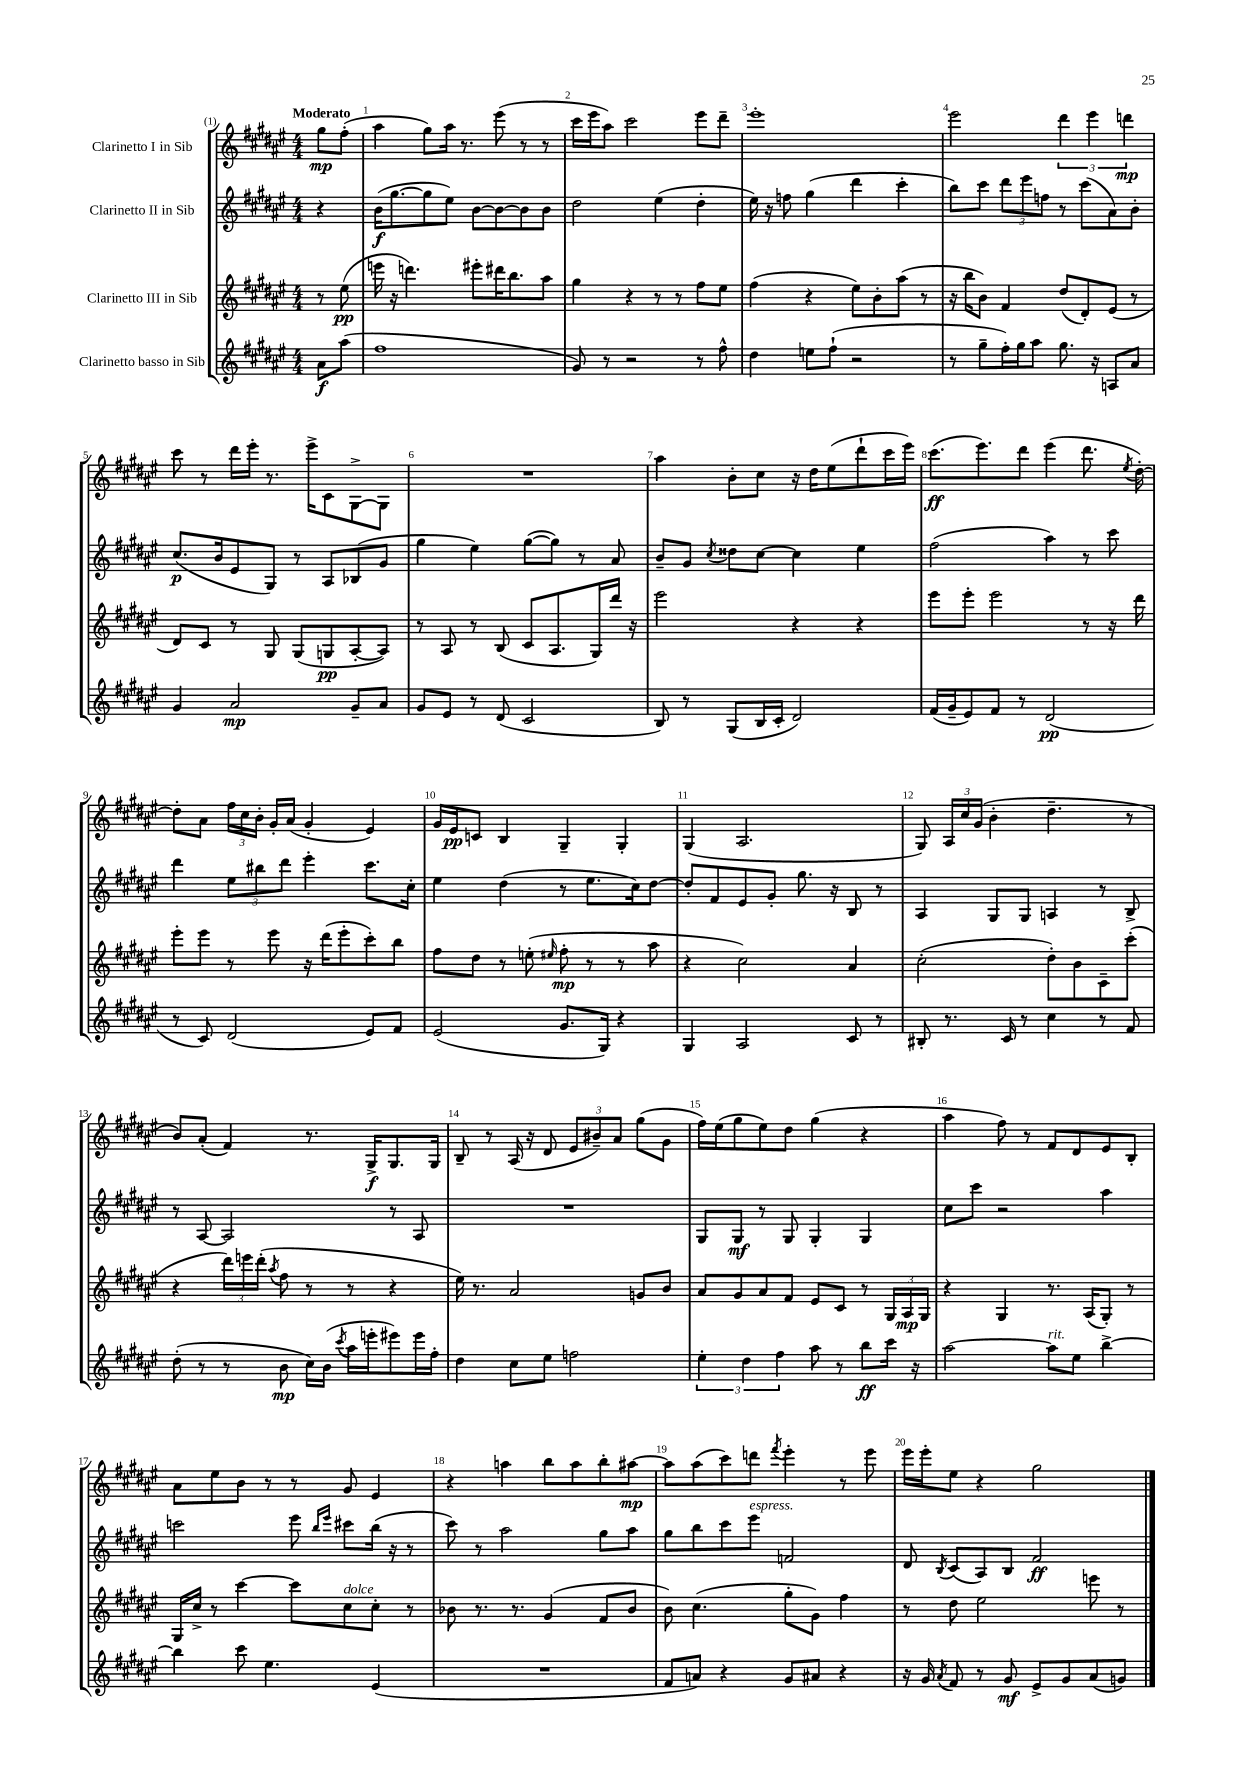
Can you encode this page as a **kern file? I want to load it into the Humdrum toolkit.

**kern	**dynam	**kern	**dynam	**kern	**dynam	**kern	**dynam
*part4	*part4	*part3	*part3	*part2	*part2	*part1	*part1
*staff4	*staff4	*staff3	*staff3	*staff2	*staff2	*staff1	*staff1
*I"Clarinetto basso in Sib	*	*I"Clarinetto III in Sib	*	*I"Clarinetto II in Sib	*	*I"Clarinetto I in Sib	*
*clefG2	*	*clefG2	*	*clefG2	*	*clefG2	*
*k[f#c#g#d#a#e#]	*	*k[f#c#g#d#a#e#]	*	*k[f#c#g#d#a#e#]	*	*k[f#c#g#d#a#e#]	*
*M4/4	*	*M4/4	*	*M4/4	*	*M4/4	*
=	=	=	=	=	=	=	=
!	!	!	!	!	!	!LO:TX:a:B:t=Moderato	!
8a#\L	f	8r	.	4r	.	8gg#\L	mp
(8aa#\J	.	(8ee#\	pp	.	.	(8ff#'\J	.
=1	=1	=1	=1	=1	=1	=1	=1
1ff#	.	16eeen\	.	(16b\KL	f	4aa#\	.
.	.	16r	.	[8.gg#\	.	.	.
.	.	4.dddn\)	.	.	.	.	.
.	.	.	.	8gg#\]	.	8gg#\L)	.
.	.	.	.	8ee#\J)	.	16aa#\Jk	.
.	.	.	.	.	.	8.r	.
.	.	8eee#X'\L	.	[8b\L	.	.	.
.	.	16ddd#X\K	.	8b\_	.	(8eee#\	.
.	.	8.bb\	.	.	.	.	.
.	.	.	.	8b\]	.	8r	.
.	.	8aa#\J	.	8b\J	.	8r	.
=2	=2	=2	=2	=2	=2	=2	=2
8g#/)	.	4gg#\	.	2dd#\	.	16ccc#\LL	.
.	.	.	.	.	.	16eee#\J	.
8r	.	.	.	.	.	8aa#\J)	.
2r	.	4r	.	.	.	2ccc#\	.
.	.	8r	.	(4ee#\	.	.	.
.	.	8r	.	.	.	.	.
8r	.	8ff#\L	.	4dd#'\	.	8eee#\L	.
8ff#^^\	.	8ee#\J	.	.	.	8ddd#~\J	.
=3	=3	=3	=3	=3	=3	=3	=3
4dd#\	.	(4ff#\	.	16ee#\)	.	1eee#'	.
.	.	.	.	16r	.	.	.
.	.	.	.	8ffn\	.	.	.
8een\L	.	4r	.	(4gg#\	.	.	.
(8ff#`\J	.	.	.	.	.	.	.
2r	.	8ee#\L)	.	4ddd#\	.	.	.
.	.	8b'\	.	.	.	.	.
.	.	(8aa#\J	.	4ccc#'\	.	.	.
.	.	8r	.	.	.	.	.
=4	=4	=4	=4	=4	=4	=4	=4
8r	.	16r	.	8bb\L)	.	2eee#\	.
.	.	16bb\KL	.	.	.	.	.
8gg#~\L	.	8b\J)	.	8ccc#\J	.	.	.
16ff#'\L)	.	4f#/	.	12ddd#\L	.	.	.
16gg#\J	.	.	.	.	.	.	.
.	.	.	.	12eee#\	.	.	.
8aa#\J	.	.	.	.	.	.	.
.	.	.	.	12ffn\J	.	.	.
8.gg#\	.	(8dd#/L	.	8r	.	6ddd#\	.
.	.	8d#'/)	.	(8ccc#\L	.	.	.
.	.	.	.	.	.	6eee#\	.
16r	.	.	.	.	.	.	.
8An/L	.	(8e#/J	.	8a#\)	.	.	.
.	.	.	.	.	.	6dddn\	mp
8a#/J	.	8r	.	8b'\J	.	.	.
!!LO:LB:g=z
=5	=5	=5	=5	=5	=5	=5	=5
4g#/	.	8d#/L)	.	(8.cc#/L	p	8ccc#\	.
.	.	8c#/J	.	.	.	8r	.
.	.	.	.	16b/k	.	.	.
2a#/	mp	8r	.	8e#/	.	16ddd#\LL	.
.	.	.	.	.	.	16eee#'\JJ	.
.	.	8G#/	.	8G#/J)	.	8.r	.
.	.	(8G#/L	.	8r	.	.	.
.	.	.	.	.	.	16eee#^\KL	.
.	.	8Gn/	pp	8A#/L	.	8c#\	.
8g#~/L	.	[8A#'/	.	(8B-X/	.	[8G#^\	.
8a#/J	.	8A#/J])	.	8g#/J	.	8G#\J]	.
=6	=6	=6	=6	=6	=6	=6	=6
8g#/L	.	8r	.	4gg#\	.	1r	.
8e#/J	.	8A#/	.	.	.	.	.
8r	.	8r	.	4ee#\)	.	.	.
(8d#/	.	(8B/	.	.	.	.	.
2c#/	.	8c#/L	.	([8gg#\L	.	.	.
.	.	8.A#/	.	8gg#\J])	.	.	.
.	.	.	.	8r	.	.	.
.	.	16G#/L)	.	.	.	.	.
.	.	16ddd#/JJ	.	8a#/	.	.	.
.	.	16r	.	.	.	.	.
=7	=7	=7	=7	=7	=7	=7	=7
8B/)	.	2eee#\	.	8b~/L	.	4aa#\	.
8r	.	.	.	8g#/J	.	.	.
.	.	.	.	8qcc#/	.	.	.
(8G#/L	.	.	.	8dd##X\L	.	8b'\L	.
16B/L	.	.	.	[8cc#\J	.	8cc#\J	.
16c#'/JJ	.	.	.	.	.	.	.
2d#/)	.	4r	.	4cc#\]	.	16r	.
.	.	.	.	.	.	16dd#\KL	.
.	.	.	.	.	.	(8ee#\	.
.	.	4r	.	4ee#\	.	8ddd#`\	.
.	.	.	.	.	.	16ccc#\L	.
.	.	.	.	.	.	16eee#\JJ)	.
=8	=8	=8	=8	=8	=8	=8	=8
(16f#/LL	.	8eee#\L	.	(2ff#\	.	(8.ccc#\L	ff
16g#~/J	.	.	.	.	.	.	.
8e#/)	.	8eee#'\J	.	.	.	.	.
.	.	.	.	.	.	8.eee#\)	.
8f#/J	.	2eee#\	.	.	.	.	.
8r	.	.	.	.	.	8ddd#\J	.
(2d#/	pp	.	.	4aa#\)	.	(4eee#\	.
.	.	8r	.	8r	.	8.ddd#\	.
.	.	16r	.	8ccc#\	.	.	.
.	.	.	.	.	.	8qee#/	.
.	.	16ddd#\	.	.	.	[16dd#'\)	.
!!LO:LB:g=z
=9	=9	=9	=9	=9	=9	=9	=9
8r	.	8eee#'\L	.	4ddd#\	.	8dd#'\L]	.
8c#/)	.	8eee#\J	.	.	.	8a#\J	.
(2d#/	.	8r	.	12ee#\L	.	24ff#\LL	.
.	.	.	.	.	.	24cc#\	.
.	.	.	.	12bb#X\	.	24b'\JJ	.
.	.	8eee#\	.	.	.	16g#'/LL	.
.	.	.	.	12ddd#\J	.	.	.
.	.	.	.	.	.	(16a#/JJ	.
.	.	16r	.	4eee#'\	.	4g#'/	.
.	.	(16ddd#\KL	.	.	.	.	.
.	.	8eee#'\	.	.	.	.	.
8e#/L)	.	8ccc#'\)	.	8.ccc#\L	.	4e#/)	.
8f#/J	.	8bb\J	.	.	.	.	.
.	.	.	.	16cc#'\Jk	.	.	.
=10	=10	=10	=10	=10	=10	=10	=10
(2e#/	.	8ff#\L	.	4ee#\	.	16g#/LL	.
.	.	.	.	.	.	16e#/J	pp
.	.	8dd#\J	.	.	.	8cn/J	.
.	.	8r	.	(4dd#\	.	4B/	.
.	.	(8een'\	.	.	.	.	.
.	.	16qqee#X/	.	.	.	.	.
8.g#/L	.	8ff#'\	mp	8r	.	4G#~/	.
.	.	8r	.	8.ee#\L	.	.	.
16G#/Jk)	.	.	.	.	.	.	.
4r	.	8r	.	.	.	4G#'/	.
.	.	.	.	16cc#\k)	.	.	.
.	.	8aa#\	.	[8dd#\J	.	.	.
=11	=11	=11	=11	=11	=11	=11	=11
4G#/	.	4r	.	8dd#'/L]	.	(4G#/	.
.	.	.	.	8f#/	.	.	.
2A#/	.	2cc#\)	.	8e#/	.	2.A#/	.
.	.	.	.	8g#'/J	.	.	.
.	.	.	.	8.gg#\	.	.	.
.	.	.	.	16r	.	.	.
8c#/	.	4a#/	.	8B/	.	.	.
8r	.	.	.	8r	.	.	.
=12	=12	=12	=12	=12	=12	=12	=12
8B#X'/	.	(2cc#'\	.	4A#/	.	8G#/)	.
8.r	.	.	.	.	.	24A#/LL	.
.	.	.	.	.	.	24cc#/	.
.	.	.	.	.	.	(24g#/JJ	.
.	.	.	.	8G#/L	.	4b'\	.
16c#/	.	.	.	.	.	.	.
8r	.	.	.	8G#/J	.	.	.
4cc#\	.	8dd#'\L)	.	4An/	.	4.dd#~\	.
.	.	8b\	.	.	.	.	.
8r	.	8c#~\	.	8r	.	.	.
8f#/	.	(8ccc#'\J	.	8B^/	.	8r	.
!!LO:LB:g=z
=13	=13	=13	=13	=13	=13	=13	=13
(8dd#'\	.	4r	.	8r	.	8b/L)	.
8r	.	.	.	[8A#/	.	(8a#'/J	.
8r	.	24ddd#\LL)	.	2A#/]	.	4f#/)	.
.	.	24eeen\	.	.	.	.	.
.	.	(24ddd#'\JJ	.	.	.	.	.
.	.	8qaa#/	.	.	.	.	.
8b\	mp	8ff#\	.	.	.	.	.
16cc#\LL)	.	8r	.	.	.	8.r	.
(16b\JJ	.	.	.	.	.	.	.
8qccc#/	.	.	.	.	.	.	.
16aa#\LL	.	8r	.	.	.	.	.
16eeen'\J	.	.	.	.	.	16G#^/KL	f
8eee#X\)	.	4r	.	8r	.	8.G#/	.
16eee#\L	.	.	.	8A#/	.	.	.
16ff#'\JJ	.	.	.	.	.	16G#/Jk	.
=14	=14	=14	=14	=14	=14	=14	=14
4dd#\	.	16ee#\)	.	1r	.	8B~/	.
.	.	8.r	.	.	.	.	.
.	.	.	.	.	.	8r	.
8cc#\L	.	2a#/	.	.	.	(16A#/	.
.	.	.	.	.	.	16r	.
8ee#\J	.	.	.	.	.	8d#/	.
2ffn\	.	.	.	.	.	12e#/L	.
.	.	.	.	.	.	12b#X~/)	.
.	.	.	.	.	.	12a#/J	.
.	.	8gn/L	.	.	.	(8gg#\L	.
.	.	8b/J	.	.	.	8g#\J	.
=15	=15	=15	=15	=15	=15	=15	=15
6ee#'\	.	8a#/L	.	8G#/L	.	16ff#\LL)	.
.	.	.	.	.	.	(16ee#\J	.
.	.	8g#/	.	8G#/J	mf	8gg#\	.
6dd#\	.	.	.	.	.	.	.
.	.	8a#/	.	8r	.	8ee#\)	.
6ff#\	.	.	.	.	.	.	.
.	.	8f#/J	.	8G#/	.	8dd#\J	.
8aa#\	.	8e#/L	.	4G#'/	.	(4gg#\	.
8r	.	8c#/J	.	.	.	.	.
8bb\L	ff	8r	.	4G#/	.	4r	.
16ccc#\Jk	.	24G#/LL	.	.	.	.	.
.	.	24A#/	mp	.	.	.	.
16r	.	.	.	.	.	.	.
.	.	24G#/JJ	.	.	.	.	.
=16	=16	=16	=16	=16	=16	=16	=16
[2aa#\	.	4r	.	8cc#\L	.	4aa#\	.
.	.	.	.	8ccc#\J	.	.	.
.	.	4G#/	.	2r	.	8ff#\)	.
.	.	.	.	.	.	8r	.
!LO:TX:a:i:t=rit.	!	!	!	!	!	!	!
8aa#\L]	.	8.r	.	.	.	8f#/L	.
8ee#\J	.	.	.	.	.	8d#/	.
.	.	(16A#/KL	.	.	.	.	.
[4bb^\	.	8G#'/J)	.	4aa#\	.	8e#/	.
.	.	8r	.	.	.	8B'/J	.
!!LO:LB:g=z
=17	=17	=17	=17	=17	=17	=17	=17
4bb\]	.	16G#/LL	.	2cccn\	.	8a#\L	.
.	.	16cc#^/JJ	.	.	.	.	.
.	.	8r	.	.	.	8ee#\	.
8ccc#\	.	[4ccc#\	.	.	.	8b\J	.
4.ee#\	.	.	.	.	.	8r	.
.	.	8ccc#\L]	.	8eee#\	.	8r	.
.	.	.	.	16qqbb/LL	.	.	.
.	.	.	.	16qqeee#/JJ	.	.	.
!	!	!LO:TX:a:i:t=dolce	!	!	!	!	!
.	.	8cc#\	.	8ccc#X\L	.	8g#/	.
(4e#/	.	8cc#'\J	.	(16bb\Jk	.	4e#/	.
.	.	.	.	16r	.	.	.
.	.	8r	.	8r	.	.	.
=18	=18	=18	=18	=18	=18	=18	=18
1r	.	8b-X\	.	8ccc#\)	.	4r	.
.	.	8.r	.	8r	.	.	.
.	.	.	.	2aa#\	.	4aan\	.
.	.	8.r	.	.	.	.	.
.	.	(4g#/	.	.	.	8bb\L	.
.	.	.	.	.	.	8aa\	.
.	.	8f#/L	.	8gg#\L	.	8bb'\	.
.	.	8b-/J	.	8aa#\J	.	[8aa#X\J	mp
=19	=19	=19	=19	=19	=19	=19	=19
8f#/L	.	8b\)	.	8gg#\L	.	8aa#\L]	.
8an/J)	.	(4.cc#\	.	8bb\	.	(8aa#\	.
4r	.	.	.	8ccc#\	.	8ccc#\)	.
!	!	!	!	!LO:TX:a:i:t=espress.	!	!	!
.	.	.	.	8eee#\J	.	8dddn\J	.
.	.	.	.	.	.	8qfff#/	.
8g#/L	.	8gg#'\L	.	2fn/	.	4eee#'\	.
8a#X/J	.	8g#\J)	.	.	.	.	.
4r	.	4ff#\	.	.	.	8r	.
.	.	.	.	.	.	8eee#\	.
=20	=20	=20	=20	=20	=20	=20	=20
16r	.	8r	.	8d#/	.	16eee#\LL	.
16g#/	.	.	.	.	.	16eee#'\J	.
8qa#/	.	.	.	8qB/	.	.	.
8f#/	.	8dd#\	.	(8c#/L	.	8ee#\J	.
8r	.	2ee#\	.	8A#/)	.	4r	.
8g#/	mf	.	.	8B/J	.	.	.
8e#^/L	.	.	.	2f#/	ff	2gg#\	.
8g#/	.	.	.	.	.	.	.
(8a#/	.	8eeen\	.	.	.	.	.
8gn/J)	.	8r	.	.	.	.	.
==	==	==	==	==	==	==	==
*-	*-	*-	*-	*-	*-	*-	*-
